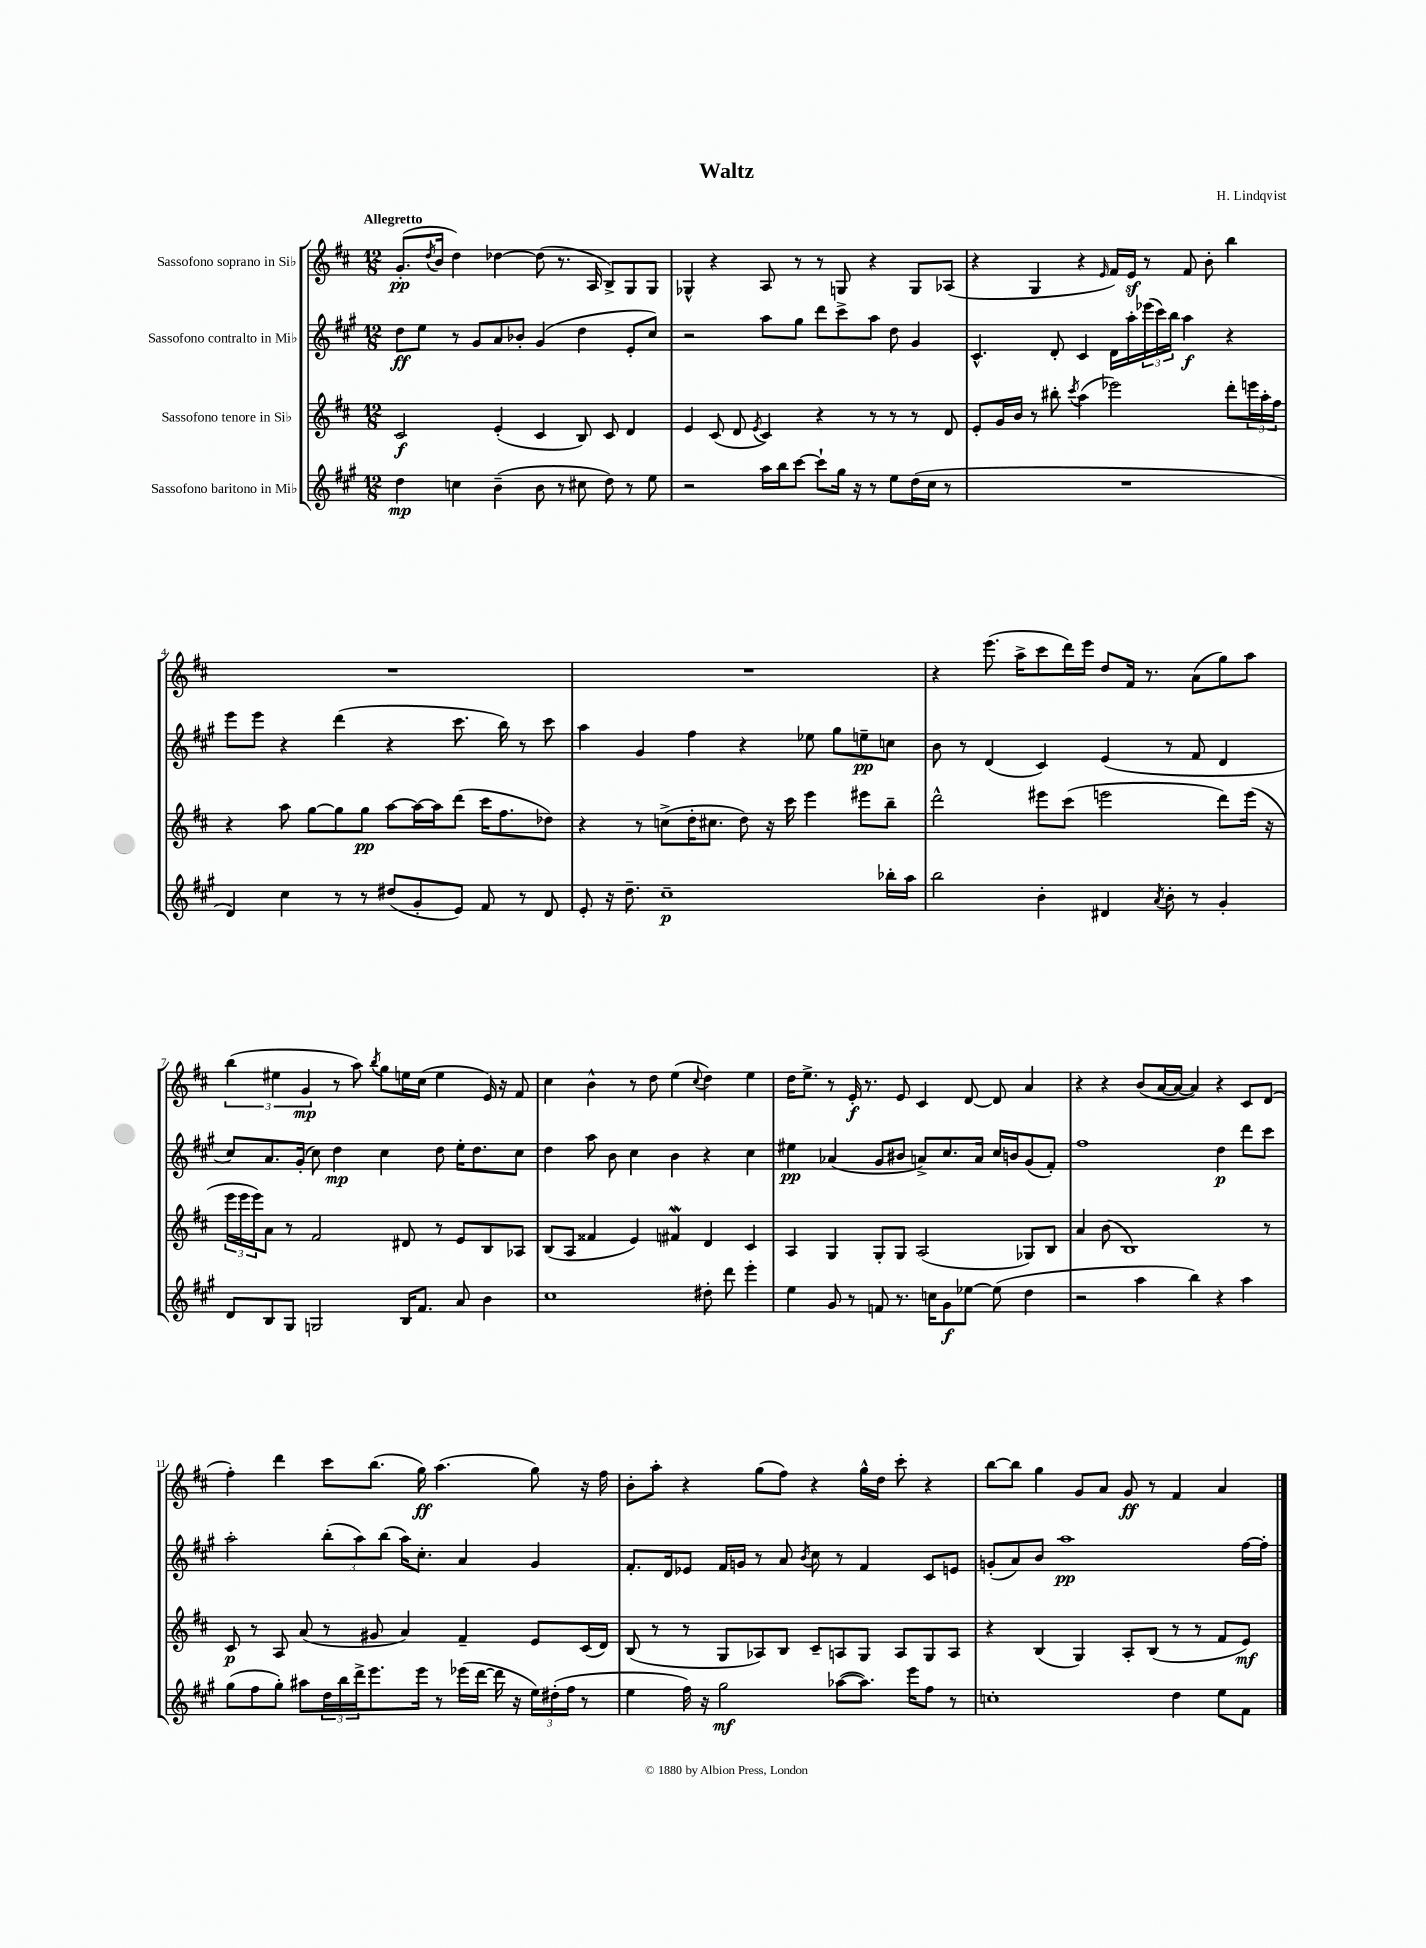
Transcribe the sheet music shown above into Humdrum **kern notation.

**kern	**dynam	**kern	**dynam	**kern	**dynam	**kern	**dynam
*part4	*part4	*part3	*part3	*part2	*part2	*part1	*part1
*staff4	*staff4	*staff3	*staff3	*staff2	*staff2	*staff1	*staff1
*I"Sassofono baritono in Mi♭	*	*I"Sassofono tenore in Si♭	*	*I"Sassofono contralto in Mi♭	*	*I"Sassofono soprano in Si♭	*
*clefG2	*	*clefG2	*	*clefG2	*	*clefG2	*
*k[f#c#g#]	*	*k[f#c#]	*	*k[f#c#g#]	*	*k[f#c#]	*
*M12/8	*	*M12/8	*	*M12/8	*	*M12/8	*
=1	=1	=1	=1	=1	=1	=1	=1
!	!	!	!	!	!	!LO:TX:a:B:t=Allegretto	!
4dd\	mp	2c#/	f	8dd\L	ff	(8.g'/L	pp
.	.	.	.	8ee\J	.	.	.
.	.	.	.	.	.	8qdd/	.
.	.	.	.	.	.	16b/Jk	.
4ccn\	.	.	.	8r	.	4dd\)	.
.	.	.	.	8g#/L	.	.	.
(4b~\	.	(4e'/	.	8a/	.	[4dd-X\	.
.	.	.	.	8b-X'/J	.	.	.
8b\	.	4c#/	.	(4g#/	.	(8dd-\]	.
8r	.	.	.	.	.	8.r	.
8cc#X\	.	8B/)	.	4dd\	.	.	.
.	.	.	.	.	.	16A/	.
8dd\)	.	8c#/	.	.	.	8B^/L)	.
8r	.	4d/	.	8e'/L	.	8G/	.
8ee\	.	.	.	8cc#/J)	.	8G/J	.
=2	=2	=2	=2	=2	=2	=2	=2
2r	.	4e/	.	2r	.	4G-X^^/	.
.	.	(8c#/	.	.	.	4r	.
.	.	8d/	.	.	.	.	.
.	.	8qe/	.	.	.	.	.
16aa\LL	.	4c#/)	.	8aa\L	.	8A/	.
16bb\J	.	.	.	.	.	.	.
[8ccc#\J	.	.	.	8gg#\J	.	8r	.
8ccc#`\L]	.	4r	.	8ddd\L	.	8r	.
16gg#\Jk	.	.	.	8ccc#^\	.	8Gn/	.
16r	.	.	.	.	.	.	.
8r	.	8r	.	8aa\J	.	4r	.
8ee\L	.	8r	.	8dd\	.	.	.
(16dd\L	.	8r	.	4g#/	.	8G/L	.
16cc#\JJ	.	.	.	.	.	.	.
8r	.	8d/	.	.	.	(8A-X/J	.
=3	=3	=3	=3	=3	=3	=3	=3
1.r	.	8e'/L	.	4.c#^^/	.	4r	.
.	.	16g/L	.	.	.	.	.
.	.	16b/JJ	.	.	.	.	.
.	.	8r	.	.	.	4G/	.
.	.	8bb#X'\	.	8d'/	.	.	.
.	.	8qccc#/	.	.	.	.	.
.	.	(4aa\	.	4c#/	.	4r	.
.	.	.	.	.	.	16qqe/	.
.	.	2eee-X\)	.	16d\LL	.	16f#/LL)	.
.	.	.	.	16aa'\	.	16ez/JJ	.
.	.	.	.	(24eee-X\	.	8r	.
.	.	.	.	24ccc#\)	.	.	.
.	.	.	.	24bb\JJ	.	.	.
.	.	.	.	4aa\	f	8f#/	.
.	.	.	.	.	.	8b'\	.
.	.	8ddd'\L	.	4r	.	4bb\	.
.	.	24eeen\L	.	.	.	.	.
.	.	24aa'\	.	.	.	.	.
.	.	24ff#\JJ	.	.	.	.	.
!!LO:LB:g=z
=4	=4	=4	=4	=4	=4	=4	=4
4d/)	.	4r	.	8eee\L	.	1.r	.
.	.	.	.	8eee\J	.	.	.
4cc#\	.	8aa\	.	4r	.	.	.
.	.	[8gg\L	.	.	.	.	.
8r	.	8gg\]	.	(4ddd\	.	.	.
8r	.	8gg\J	pp	.	.	.	.
(8dd#X/L	.	[8aa\L	.	4r	.	.	.
8g#'/	.	16aa\L_	.	.	.	.	.
.	.	16aa\J]	.	.	.	.	.
8e/J)	.	(8ddd\J	.	8.ccc#\	.	.	.
8f#/	.	16ccc#\KL	.	.	.	.	.
.	.	8.ff#\	.	16bb\)	.	.	.
8r	.	.	.	8r	.	.	.
8d/	.	8dd-X\J)	.	8ccc#\	.	.	.
=5	=5	=5	=5	=5	=5	=5	=5
8e'/	.	4r	.	4aa\	.	1.r	.
16r	.	.	.	.	.	.	.
8.dd~\	.	.	.	.	.	.	.
.	.	8r	.	4g#/	.	.	.
1cc#~	p	(8ccn^\L	.	.	.	.	.
.	.	16dd'\K	.	4ff#\	.	.	.
.	.	8.cc#X\J	.	.	.	.	.
.	.	8dd\)	.	4r	.	.	.
.	.	16r	.	.	.	.	.
.	.	16ccc#\	.	.	.	.	.
.	.	4eee\	.	8ee-X\	.	.	.
.	.	.	.	8gg#\L	.	.	.
.	.	8eee#X\L	.	8een~\	pp	.	.
16bb-X'\LL	.	8bb~\J	.	8ccn\J	.	.	.
16aa\JJ	.	.	.	.	.	.	.
=6	=6	=6	=6	=6	=6	=6	=6
2bb\	.	2ddd^^\	.	8b\	.	4r	.
.	.	.	.	8r	.	.	.
.	.	.	.	(4d/	.	(8.eee\	.
.	.	.	.	.	.	16aa^\KL	.
4b'\	.	8eee#X\L	.	4c#/)	.	8ccc#\	.
.	.	(8ccc#\J	.	.	.	16ddd\L)	.
.	.	.	.	.	.	16eee\JJ	.
4d#X/	.	2eeen\	.	(4e/	.	8dd/L	.
.	.	.	.	.	.	16f#/Jk	.
.	.	.	.	.	.	8.r	.
8qa/	.	.	.	.	.	.	.
8b'\	.	.	.	8r	.	.	.
8r	.	.	.	8f#/	.	(8a\L	.
4g#'/	.	8ddd\L)	.	4d/	.	8gg\)	.
.	.	(16eee\Jk	.	.	.	8aa\J	.
.	.	16r	.	.	.	.	.
!!LO:LB:g=z
=7	=7	=7	=7	=7	=7	=7	=7
8d/L	.	24eee\LL	.	8cc#/L)	.	(6bb\	.
.	.	24eee\	.	.	.	.	.
.	.	24eee\J)	.	.	.	.	.
8B/	.	8a\J	.	8.a/	.	.	.
.	.	.	.	.	.	6ee#X\	.
8G#/J	.	8r	.	.	.	.	.
.	.	.	.	(16g#'/Jk	.	.	.
.	.	.	.	.	.	6g/	mp
2Gn/	.	2f#/	.	8cc#\)	.	.	.
.	.	.	.	4dd\	mp	8r	.
.	.	.	.	.	.	8aa\)	.
.	.	.	.	.	.	8qbb/	.
.	.	.	.	4cc#\	.	8gg\L	.
16B/KL	.	8d#X/	.	.	.	16een\L	.
8.f#/J	.	.	.	.	.	(16cc#\JJ	.
.	.	8r	.	8dd\	.	4ee\	.
8a/	.	8e/L	.	16ee'\KL	.	.	.
.	.	.	.	8.dd\	.	.	.
4b\	.	8B/	.	.	.	16e/)	.
.	.	.	.	.	.	16r	.
.	.	8A-X/J	.	8cc#\J	.	8f#/	.
=8	=8	=8	=8	=8	=8	=8	=8
1cc#	.	(8B/L	.	4dd\	.	4cc#\	.
.	.	8A/J	.	.	.	.	.
.	.	4f##X/	.	8aa\	.	4b^^\	.
.	.	.	.	8b\	.	.	.
.	.	4e/)	.	4cc#\	.	8r	.
.	.	.	.	.	.	8dd\	.
.	.	4f#XW/	.	4b\	.	(4ee\	.
.	.	.	.	.	.	8qqcc#/	.
8dd#X'\	.	4d/	.	4r	.	4dd\)	.
8ddd\	.	.	.	.	.	.	.
4eee'\	.	4c#/	.	4cc#\	.	4ee\	.
=9	=9	=9	=9	=9	=9	=9	=9
4ee\	.	4A/	.	4ee#X\	pp	16dd\KL	.
.	.	.	.	.	.	8.ee^\J	.
8g#/	.	4G/	.	(4a-X/	.	8r	.
8r	.	.	.	.	.	16e'/	f
.	.	.	.	.	.	8.r	.
8fn/	.	8G'/L	.	8g#/L	.	.	.
8.r	.	8G/J	.	8b#X/J	.	8e/	.
.	.	(2A/	.	8an^/L)	.	4c#/	.
16ccn\KL	.	.	.	.	.	.	.
8g#\	f	.	.	8.cc#/	.	.	.
[8ee-X\J	.	.	.	.	.	[8d/	.
.	.	.	.	16a/Jk	.	.	.
(8ee-\]	.	.	.	16cc#/LL	.	8d/]	.
.	.	.	.	16bn/J	.	.	.
4dd\	.	8G-X/L)	.	(8g#/	.	4a/	.
.	.	8B/J	.	8f#'/J)	.	.	.
=10	=10	=10	=10	=10	=10	=10	=10
2r	.	4a/	.	1ff#	.	4r	.
.	.	(8b\	.	.	.	4r	.
.	.	1B)	.	.	.	.	.
4aa\	.	.	.	.	.	(8b/L	.
.	.	.	.	.	.	[16a/L	.
.	.	.	.	.	.	16a/JJ_	.
4bb\)	.	.	.	.	.	4a/])	.
4r	.	.	.	4dd\	p	4r	.
4aa\	.	.	.	8ddd\L	.	8c#/L	.
.	.	8r	.	8ccc#\J	.	(8d/J	.
!!LO:LB:g=z
=11	=11	=11	=11	=11	=11	=11	=11
(8gg#\L	.	8c#/	p	2aa'\	.	4ff#'\)	.
8ff#\	.	8r	.	.	.	.	.
8gg#'\J)	.	8A/	.	.	.	4ddd\	.
8aa#X\L	.	(8a/	.	.	.	.	.
24dd\L	.	8r	.	(12bb'\L	.	8ccc#\L	.
24bb\	.	.	.	.	.	.	.
24ddd^\J	.	.	.	12aa\)	.	.	.
8.eee\	.	8g#X/	.	.	.	(8.bb\J	.
.	.	.	.	(12bb\J	.	.	.
.	.	4a/)	.	16aa\KL)	.	.	.
16eee\Jk	.	.	.	8.cc#'\J	.	16gg\)	ff
8r	.	.	.	.	.	(4.aa\	.
(16eee-X\LL	.	4f#~/	.	4a/	.	.	.
[16ddd\JJ	.	.	.	.	.	.	.
16ddd\]	.	.	.	.	.	.	.
16r	.	.	.	.	.	.	.
24ee\LL)	.	8e/L	.	4g#/	.	8gg\)	.
(24dd#X'\	.	.	.	.	.	.	.
24ff#\JJ	.	.	.	.	.	.	.
8r	.	(16c#/L	.	.	.	16r	.
.	.	16d/JJ)	.	.	.	16ff#\	.
=12	=12	=12	=12	=12	=12	=12	=12
4ee\	.	(8B/	.	8.f#'/L	.	8b'\L	.
.	.	8r	.	.	.	8aa'\J	.
.	.	.	.	16d/k	.	.	.
16ff#\)	.	8r	.	8e-X/J	.	4r	.
16r	.	.	.	.	.	.	.
2gg#\	mf	8G/L	.	16f#/LL	.	.	.
.	.	.	.	16gn/JJ	.	.	.
.	.	8A-X/)	.	8r	.	(8gg\L	.
.	.	8B/J	.	8a/	.	8ff#\J)	.
.	.	.	.	8qb/	.	.	.
.	.	8c#~/L	.	8cc#\	.	4r	.
([8aa-X\L	.	8An/	.	8r	.	.	.
8.aa-\J])	.	8G/J	.	4f#/	.	16gg^^\LL	.
.	.	.	.	.	.	16dd\JJ	.
.	.	8A/L	.	.	.	8ccc#'\	.
16eee\KL	.	.	.	.	.	.	.
8ff#\J	.	8G/	.	8c#/L	.	4r	.
8r	.	8A/J	.	8en/J	.	.	.
=13	=13	=13	=13	=13	=13	=13	=13
1ccn'	.	4r	.	(8gn'/L	.	[8bb\L	.
.	.	.	.	8a/)	.	8bb\J]	.
.	.	(4B/	.	8b/J	.	4gg\	.
.	.	.	.	1aa	pp	.	.
.	.	4G/)	.	.	.	8g/L	.
.	.	.	.	.	.	8a/J	.
.	.	8A'/L	.	.	.	8g/	ff
.	.	(8B/J	.	.	.	8r	.
4dd\	.	8r	.	.	.	4f#/	.
.	.	8r	.	.	.	.	.
8ee\L	.	8f#/L	.	.	.	4a/	.
8f#\J	.	8e/J)	mf	[16ff#\LL	.	.	.
.	.	.	.	16ff#'\JJ]	.	.	.
==	==	==	==	==	==	==	==
*-	*-	*-	*-	*-	*-	*-	*-
